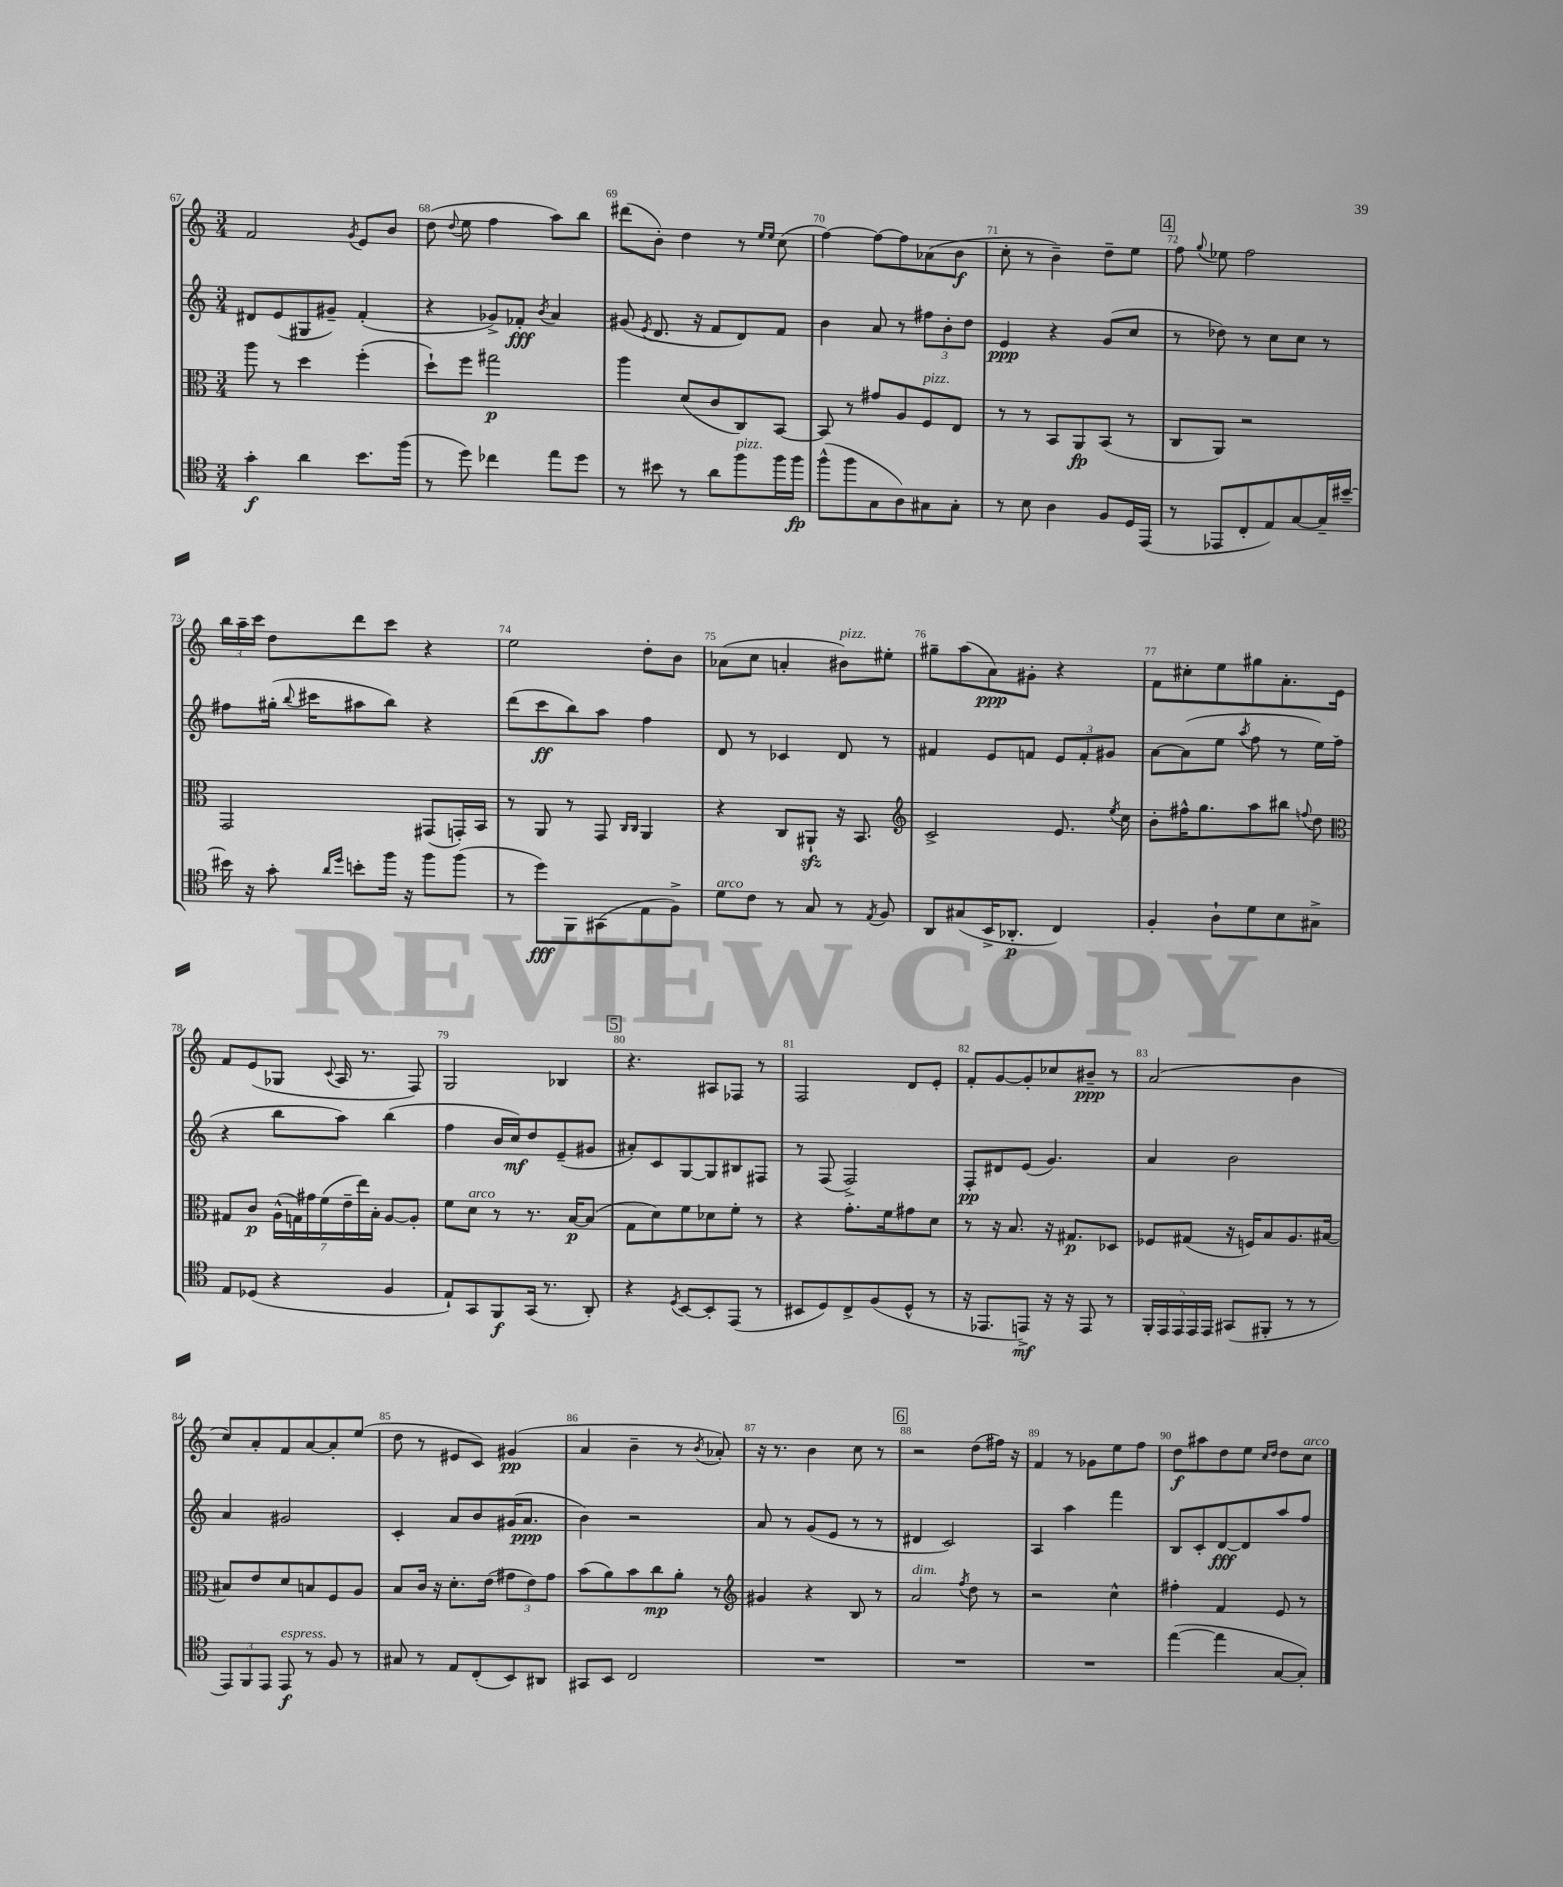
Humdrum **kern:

**kern	**dynam	**kern	**dynam	**kern	**dynam	**kern	**dynam
*part4	*part4	*part3	*part3	*part2	*part2	*part1	*part1
*staff4	*staff4	*staff3	*staff3	*staff2	*staff2	*staff1	*staff1
*clefC4	*	*clefC3	*	*clefG2	*	*clefG2	*
*k[]	*	*k[]	*	*k[]	*	*k[]	*
*M3/4	*	*M3/4	*	*M3/4	*	*M3/4	*
=67	=67	=67	=67	=67	=67	=67	=67
4g'\	f	8aa\	.	8d#X/L	.	2f/	.
.	.	8r	.	(8e/	.	.	.
4a\	.	4dd\	.	8G#X/	.	.	.
.	.	.	.	8g#X~/J)	.	.	.
.	.	.	.	.	.	8qg/	.
8.b\L	.	(4ff'\	.	(4f'/	.	8e/L	.
.	.	.	.	.	.	8b/J	.
(16ff\Jk	.	.	.	.	.	.	.
=68	=68	=68	=68	=68	=68	=68	=68
8r	.	8dd`\L)	.	4r	.	(8dd\	.
.	.	.	.	.	.	8qqdd/	.
8dd\)	.	8ff\J	.	.	.	8ee\	.
4cc-X\	.	2gg#X\	p	8g-X^/L)	.	4ff\	.
.	.	.	.	8f-X'/J	fff	.	.
.	.	.	.	8qb/	.	.	.
8ee\L	.	.	.	4a/	.	8aa\L)	.
8dd\J	.	.	.	.	.	8bb\J	.
=69	=69	=69	=69	=69	=69	=69	=69
8r	.	4aa\	.	(8g#X/	.	(8ddd#X\L	.
.	.	.	.	8qe/	.	.	.
8b#X\	.	.	.	8.d/	.	8b'\J)	.
8r	.	(8d/L	.	.	.	4dd\	.
.	.	.	.	16r	.	.	.
8a\L	.	8c/	.	8f/L	.	.	.
!LO:TX:a:i:t=pizz.	!	!	!	!	!	!	!
8ff\	.	8C/)	.	8d/)	.	8r	.
.	.	.	.	.	.	16qqee/LL	.
.	.	.	.	.	.	16qqee/JJ	.
16ff\L	.	[8BB/J	.	8f/J	.	(8cc\	.
16ff\JJ	fp	.	.	.	.	.	.
=70	=70	=70	=70	=70	=70	=70	=70
(8ff^^\L	.	8BB/]	.	4b\	.	[4ff\)	.
8ff\	.	8r	.	.	.	.	.
8G\	.	8g#X/L	.	8a/	.	8ff\L_	.
8A\)	.	8A/	.	8r	.	8ff\]	.
!	!	!LO:TX:a:i:t=pizz.	!	!	!	!	!
8G#X\	.	8F/	.	12ff#X\L	.	(8a-X\	.
.	.	.	.	12b'\	.	.	.
8G#'\J	.	8E/J	.	.	.	8b\J	f
.	.	.	.	12dd\J	.	.	.
=71	=71	=71	=71	=71	=71	=71	=71
8r	.	8r	.	4e/	ppp	8cc'\	.
8B\	.	8r	.	.	.	8r	.
4A\	.	8BB/L	.	4r	.	4b~\)	.
.	.	8AA/	fp	.	.	.	.
8F/L	.	(8BB/J	.	(8g/L	.	8dd~\L	.
16D/L	.	8r	.	8cc/J	.	8ee\J	.
(16EE/JJ	.	.	.	.	.	.	.
!!LO:REH:place=s1:t=4
=72	=72	=72	=72	=72	=72	=72	=72
8r	.	8C/L	.	8r	.	8ff\	.
.	.	.	.	.	.	8qqgg/	.
8EE-X/L	.	8AA/J)	.	8dd-X\)	.	8ee-X\	.
8C'/	.	2r	.	8r	.	2ff\	.
8E/)	.	.	.	8cc\L	.	.	.
[8G/	.	.	.	8cc\J	.	.	.
16G~/L]	.	.	.	8r	.	.	.
[16b#X~/JJ	.	.	.	.	.	.	.
!!LO:LB:g=z
=73	=73	=73	=73	=73	=73	=73	=73
16b#X\]	.	2GG/	.	8ff#X\L	.	24bb\LL	.
.	.	.	.	.	.	24aa~\	.
16r	.	.	.	.	.	.	.
.	.	.	.	.	.	24ccc\JJ	.
8g'\	.	.	.	(16gg#X'\Jk	.	8dd\L	.
.	.	.	.	8qqbb/	.	.	.
.	.	.	.	16ccc#X\KL	.	.	.
16qqa/LL	.	.	.	.	.	.	.
16qqdd/JJ	.	.	.	.	.	.	.
8bn'\L	.	.	.	8aa#X\	.	8ddd\	.
16ff\Jk	.	.	.	8bb\J)	.	8ccc\J	.
16r	.	.	.	.	.	.	.
8ff\L	.	(8GG#X/L	.	4r	.	4r	.
(8ff\J	.	16GGn'/L)	.	.	.	.	.
.	.	16BB/JJ	.	.	.	.	.
=74	=74	=74	=74	=74	=74	=74	=74
8r	.	8r	.	(8ddd\L	.	2ee\	.
8dd\L)	fff	8AA/	.	8ccc\	ff	.	.
8FF\	.	8r	.	8bb\)	.	.	.
(8GG#X\	.	8GG/	.	8aa\J	.	.	.
.	.	16qqC/LL	.	.	.	.	.
.	.	16qqC/JJ	.	.	.	.	.
8E\	.	4AA/	.	4ff\	.	8dd'\L	.
8F^\J)	.	.	.	.	.	8b\J	.
=75	=75	=75	=75	=75	=75	=75	=75
!LO:TX:a:i:t=arco	!	!	!	!	!	!	!
8d\L	.	4r	.	8d/	.	(8a-X\L	.
8c\J	.	.	.	8r	.	8cc\J	.
8r	.	8C/L	.	4c-X/	.	4an'/	.
8G/	.	8AA#Xzz`/J	.	.	.	.	.
!	!	!	!	!	!	!LO:TX:a:i:t=pizz.	!
8r	.	16r	.	8d/	.	8b#X\L)	.
.	.	8.BB/	.	.	.	.	.
8qE/	.	.	.	.	.	.	.
8F/	.	.	.	8r	.	8ee#X'\J	.
=76	=76	=76	=76	=76	=76	=76	=76
*	*	*clefG2	*	*	*	*	*
8AA/L	.	2c^/	.	4f#X/	.	8gg#X~\L	.
(8G#X/	.	.	.	.	.	(8aa\	.
16BB^/K	.	.	.	8e/L	.	8a\)	ppp
8.AA-X'/J	p	.	.	.	.	.	.
.	.	.	.	8fn/J	.	8g#X'\J	.
4C/)	.	8.e/	.	12e/L	.	4r	.
.	.	.	.	12f'/	.	.	.
.	.	.	.	12g#X/J	.	.	.
.	.	8qee/	.	.	.	.	.
.	.	16cc\	.	.	.	.	.
=77	=77	=77	=77	=77	=77	=77	=77
4F'/	.	8b'\L	.	[8a\L	.	8f\L	.
.	.	16ff#X^^\K	.	(8a\]	.	8cc#X'\	.
.	.	8.gg\	.	.	.	.	.
8A`\L	.	.	.	8ee\J	.	8ee\	.
.	.	.	.	8qaa/	.	.	.
8d\	.	8aa\	.	8ff\	.	8gg#X\	.
8B\	.	8bb#X\J	.	8r	.	8.a'\	.
.	.	8qqffn/	.	.	.	.	.
8G#X^\J	.	8dd\	.	16ee\LL)	.	.	.
.	.	.	.	(16ff\JJ	.	16e\Jk	.
!!LO:LB:g=z
=78	=78	=78	=78	=78	=78	=78	=78
*	*	*clefC3	*	*	*	*	*
8E/L	.	8G#X/L	.	4r	.	8f/L	.
(8D-X/J	.	8c/J	p	.	.	(8e/	.
4r	.	(28A^^\LL	.	8bb\L	.	8G-X/J	.
.	.	28Gn\)	.	.	.	.	.
.	.	28g#X\	.	.	.	.	.
.	.	(28f\	.	.	.	.	.
.	.	.	.	.	.	8qqc/	.
.	.	.	.	8aa\J)	.	16A/	.
.	.	28e~\	.	.	.	.	.
.	.	28ee\)	.	.	.	.	.
.	.	.	.	.	.	8.r	.
.	.	28B'\JJ	.	.	.	.	.
4F/	.	[8A/L	.	(4bb\	.	.	.
.	.	8A'/J]	.	.	.	8F/)	.
=79	=79	=79	=79	=79	=79	=79	=79
8E`/L)	.	8f\L	.	4ff\	.	2G/	.
!	!	!LO:TX:a:i:t=arco	!	!	!	!	!
8GG/	.	8d\J	.	.	.	.	.
8FF/	f	8r	.	16b/LL	.	.	.
.	.	.	.	16cc/J)	mf	.	.
(16GG/Jk	.	8.r	.	8dd/	.	.	.
8.r	.	.	.	.	.	.	.
.	.	.	.	(8e~/	.	4B-X/	.
.	.	[16B/KL	p	.	.	.	.
8AA'/)	.	(8B/J]	.	8g#X/J	.	.	.
!!LO:REH:place=s1:t=5
=80	=80	=80	=80	=80	=80	=80	=80
4r	.	8G\L	.	8a#X'/L)	.	4.r	.
.	.	8d\)	.	8c/	.	.	.
8qD/	.	.	.	.	.	.	.
[8BB/L	.	8f\	.	[8G/	.	.	.
8BB'/]	.	8d-X\	.	8G/]	.	8A#X/L	.
(8EE/J	.	8f'\J	.	8B#X/	.	8F-X/J	.
8r	.	8r	.	8F#X/J	.	8r	.
=81	=81	=81	=81	=81	=81	=81	=81
8BB#X/L	.	4r	.	8r	.	2F/	.
8D/)	.	.	.	(8F/	.	.	.
8C^/	.	8.g'\L	.	2F^/)	.	.	.
(8F/	.	.	.	.	.	.	.
.	.	16f\k	.	.	.	.	.
8D^^/J	.	8g#X\	.	.	.	8d/L	.
8r	.	8d\J	.	.	.	8e'/J	.
=82	=82	=82	=82	=82	=82	=82	=82
16r	.	8r	.	8F'/L	pp	8f'/L	.
8.EE-X/L	.	.	.	.	.	.	.
.	.	16r	.	8d#X/	.	[8g/	.
.	.	8.B/	.	.	.	.	.
8EEn^/J)	mf	.	.	(8e/J	.	8g'/]	.
16r	.	16r	.	4.g/)	.	8cc-X/	.
16r	.	8.G#X/L	p	.	.	.	.
8EE/	.	.	.	.	.	8b#X~/J	ppp
8r	.	8D-X/J	.	.	.	8r	.
=83	=83	=83	=83	=83	=83	=83	=83
20FF'/LL	.	8F-X/L	.	4a/	.	(2a/	.
20EE/	.	.	.	.	.	.	.
20EE/	.	.	.	.	.	.	.
.	.	(8G#X/J	.	.	.	.	.
20EE/	.	.	.	.	.	.	.
20EE/JJ	.	.	.	.	.	.	.
(8GG#X/L	.	16r	.	2b\	.	.	.
.	.	16Fn/KL)	.	.	.	.	.
8FF#X'/J	.	8B/	.	.	.	.	.
8r	.	8.A/	.	.	.	4b\	.
8r	.	.	.	.	.	.	.
.	.	[16B#X/Jk	.	.	.	.	.
!!LO:LB:g=z
=84	=84	=84	=84	=84	=84	=84	=84
12EE/L)	.	8B#X/L]	.	4a/	.	8cc/L)	.
12FF/	.	.	.	.	.	.	.
.	.	8e/	.	.	.	8a'/	.
12EE/J	.	.	.	.	.	.	.
!LO:TX:a:i:t=espress.	!	!	!	!	!	!	!
8EE/	f	8d/	.	2g#X/	.	8f/	.
8r	.	8Bn/	.	.	.	[8a/	.
8F/	.	8F/	.	.	.	8a'/]	.
8r	.	8A/J	.	.	.	(8ee/J	.
=85	=85	=85	=85	=85	=85	=85	=85
8G#X/	.	8B/L	.	4c'/	.	8dd\	.
8r	.	16c/Jk	.	.	.	8r	.
.	.	16r	.	.	.	.	.
8E/L	.	8.d'\L	.	8a/L	.	8e#X/L	.
(8C'/	.	.	.	8b/	.	8c/J)	.
.	.	(16e\Jk	.	.	.	.	.
8BB/)	.	12g#X\L	.	(16g#X/K	.	(4g#X/	pp
.	.	.	.	8.a/J	ppp	.	.
.	.	12e\)	.	.	.	.	.
8AA#X/J	.	.	.	.	.	.	.
.	.	12g#\J	.	.	.	.	.
=86	=86	=86	=86	=86	=86	=86	=86
8GG#X/L	.	(8b\L	.	4b\)	.	4a/	.
8BB/J	.	8a\)	.	.	.	.	.
2C/	.	8b\	.	2r	.	4b~\	.
.	.	8cc\	mp	.	.	.	.
.	.	8a'\J	.	.	.	8r	.
.	.	.	.	.	.	8qb/	.
.	.	8r	.	.	.	8a-X'/)	.
=87	=87	=87	=87	=87	=87	=87	=87
*	*	*clefG2	*	*	*	*	*
2.r	.	4g#X/	.	8a/	.	16r	.
.	.	.	.	.	.	8.r	.
.	.	.	.	8r	.	.	.
.	.	4r	.	(8g/L	.	4b\	.
.	.	.	.	8e/J	.	.	.
.	.	8B/	.	8r	.	8cc\	.
.	.	8r	.	8r	.	8r	.
!!LO:REH:place=s1:t=6
=88	=88	=88	=88	=88	=88	=88	=88
!	!	!LO:TX:a:i:t=dim.	!	!	!	!	!
2.r	.	2a/	.	4d#X/	.	2r	.
.	.	.	.	2c/)	.	.	.
.	.	8qff/	.	.	.	.	.
.	.	8dd\	.	.	.	(8dd\L	.
.	.	8r	.	.	.	16ff#X\Jk)	.
.	.	.	.	.	.	16r	.
=89	=89	=89	=89	=89	=89	=89	=89
2.r	.	2r	.	4A/	.	4f/	.
.	.	.	.	4aa\	.	8r	.
.	.	.	.	.	.	8g-X\L	.
.	.	4cc^^\	.	4fff\	.	8ee\	.
.	.	.	.	.	.	8ff\J	.
=90	=90	=90	=90	=90	=90	=90	=90
([4ee\	.	4ff#X'\	.	8B/L	.	8dd\L	f
.	.	.	.	8c'/	.	8aa#X\	.
4ee\]	.	4f/	.	[8d/	fff	8dd\	.
.	.	.	.	8d/]	.	8ee\J	.
.	.	.	.	.	.	16qqcc/LL	.
.	.	.	.	.	.	16qqdd/JJ	.
[8G/L	.	8e/	.	8aa/	.	8dd\L	.
!	!	!	!	!	!	!LO:TX:a:i:t=arco	!
8G'/J])	.	8r	.	8ff/J	.	8cc\J	.
==	==	==	==	==	==	==	==
*-	*-	*-	*-	*-	*-	*-	*-
